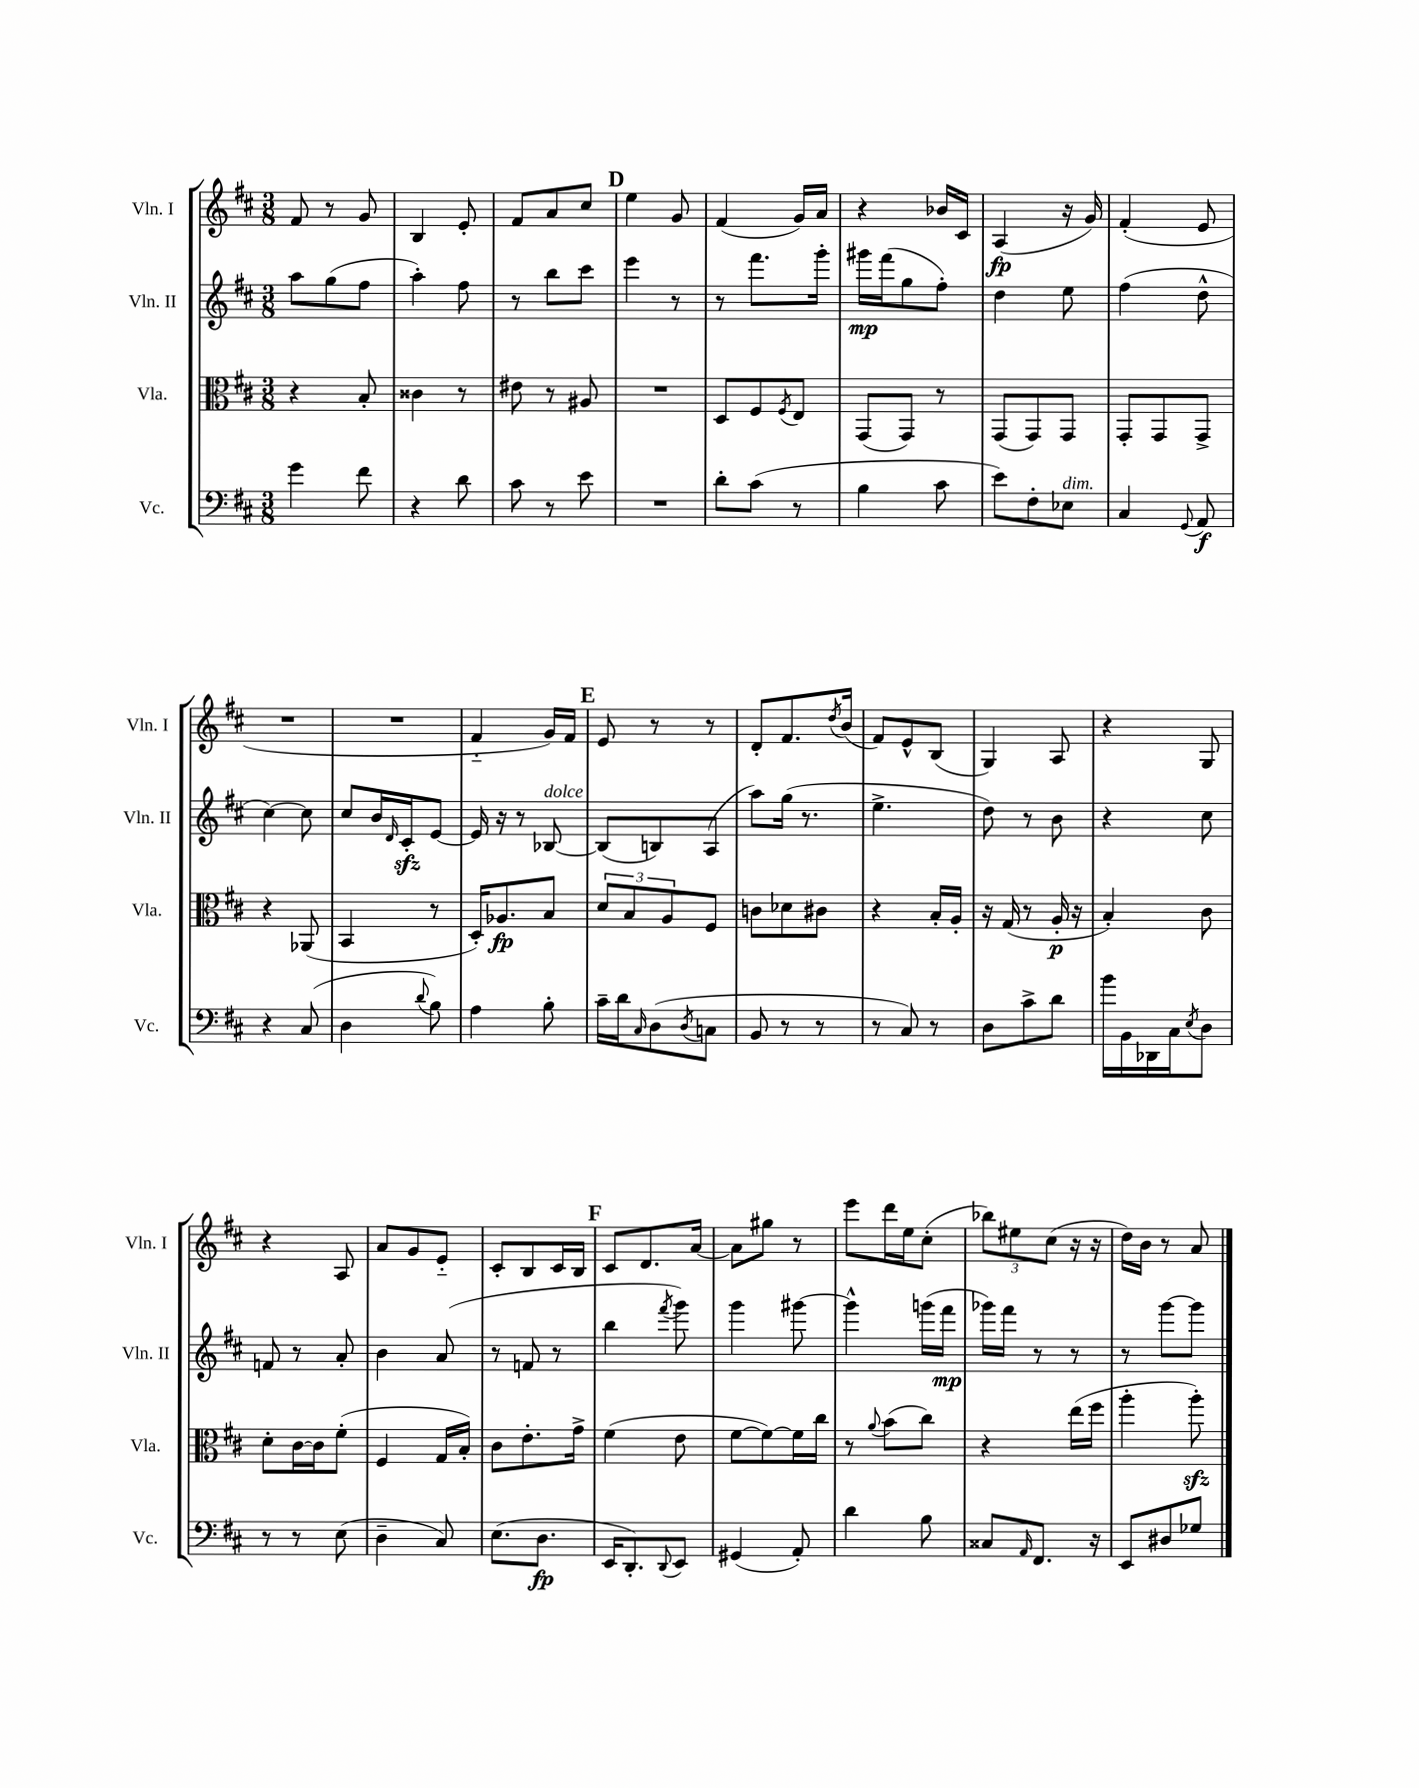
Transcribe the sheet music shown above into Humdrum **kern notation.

**kern	**kern	**kern	**kern
*staff4	*staff3	*staff2	*staff1
*clefF4	*clefC3	*clefG2	*clefG2
*k[f#c#]	*k[f#c#]	*k[f#c#]	*k[f#c#]
*M3/8	*M3/8	*M3/8	*M3/8
4g	4r	8aa	8f#
.	.	(8gg	8r
8f#	8B'	8ff#	8g
=	=	=	=
4r	4c##	4aa')	4B
8d	8r	8ff#	8e'
=	=	=	=
8c#	8e#	8r	8f#
8r	8r	8bb	8a
8e	8A#	8ccc#	8cc#
=	=	=	=
4.r	4.r	4eee	4ee
.	.	8r	8g
=	=	=	=
8d'	8D	8r	(4f#
(8c#	8F#	8.fff#	.
.	8qF#	.	.
8r	8E	.	16g)
.	.	16ggg'	16a
=	=	=	=
4B	(8GG	16ggg#	4r
.	.	(16fff#	.
.	8GG)	8gg	.
8c#	8r	8ff#')	16b-
.	.	.	16c#
=	=	=	=
8e)	(8GG	4dd	(4A
8F#'	8GG)	.	.
8E-	8GG	8ee	16r
.	.	.	16g)
=	=	=	=
4C#	8GG'	(4ff#	(4f#'
.	8GG	.	.
8qqGG	.	.	.
8AA	8GG^	8dd^^	8e
=	=	=	=
4r	4r	[4cc#)	4.r
(8C#	(8AA-	8cc#]	.
=	=	=	=
4D	4BB	8cc#	4.r
.	.	16b	.
.	.	16qqd	.
.	.	16c#'	.
8qqd	.	.	.
8B)	8r	[8e	.
=	=	=	=
4A	16D')	16e]	4f#'~
.	8.A-	16r	.
.	.	8r	.
8B'	8B	[8B-	16g)
.	.	.	16f#
=	=	=	=
16c#~	12d	(8B-]	8e
16d	.	.	.
.	12B	.	.
16qqC#	.	.	.
(8D	.	8B)	8r
.	12A	.	.
8qD	.	.	.
8C	8F#	(8A	8r
=	=	=	=
8BB	8c	8aa)	8d'
8r	8d-	(16gg	8.f#
.	.	8.r	.
8r	8c#	.	.
.	.	.	8qdd
.	.	.	(16b
=	=	=	=
8r	4r	4.ee^	8f#)
8C#)	.	.	8e^^
8r	16B'	.	(8B
.	16A'	.	.
=	=	=	=
8D	16r	8dd)	4G)
.	(16G	.	.
8c#^	8r	8r	.
8d	16A'	8b	8A
.	16r	.	.
=	=	=	=
16b	4B')	4r	4r
16BB	.	.	.
16DD-	.	.	.
16C#	.	.	.
8qE	.	.	.
8D	8c#	8cc#	8G
=	=	=	=
8r	8d'	8f	4r
8r	[16c#	8r	.
.	16c#]	.	.
(8E	(8f#'	8a'	8A
=	=	=	=
4D~	4F#	4b	8a
.	.	.	8g
8C#)	16G	(8a	8e'~
.	16B')	.	.
=	=	=	=
(8.E	8c#	8r	8c#'
.	8.e'	8f	8B
8.D	.	.	.
.	.	8r	16c#
.	16g^	.	16B
=	=	=	=
16EE	(4f#	4bb	8c#
8.DD')	.	.	.
.	.	.	8.d
8qqDD	.	8qfff#	.
8EE	8e	8ggg)	.
.	.	.	[16a
=	=	=	=
(4GG#	[8f#	4ggg	8a]
.	8f#_)	.	8gg#
8AA')	16f#]	[8ggg#	8r
.	16cc#	.	.
=	=	=	=
4d	8r	4ggg#^^]	8eee
.	8qqa	.	.
.	(8b	.	16ddd
.	.	.	16ee
8B	8cc#)	(16ggg	(8cc#'
.	.	16fff#	.
=	=	=	=
8C##	4r	16ggg-)	12bb-)
.	.	16fff#	.
.	.	.	12ee#
16qqAA	.	.	.
8.FF#	.	8r	.
.	.	.	(12cc#
.	(16ee	8r	16r
16r	16ff#	.	16r
=	=	=	=
8EE	4aa'	8r	16dd)
.	.	.	16b
8D#	.	[8ggg	8r
8G-	8aa')	8ggg]	8a
==	==	==	==
*-	*-	*-	*-
